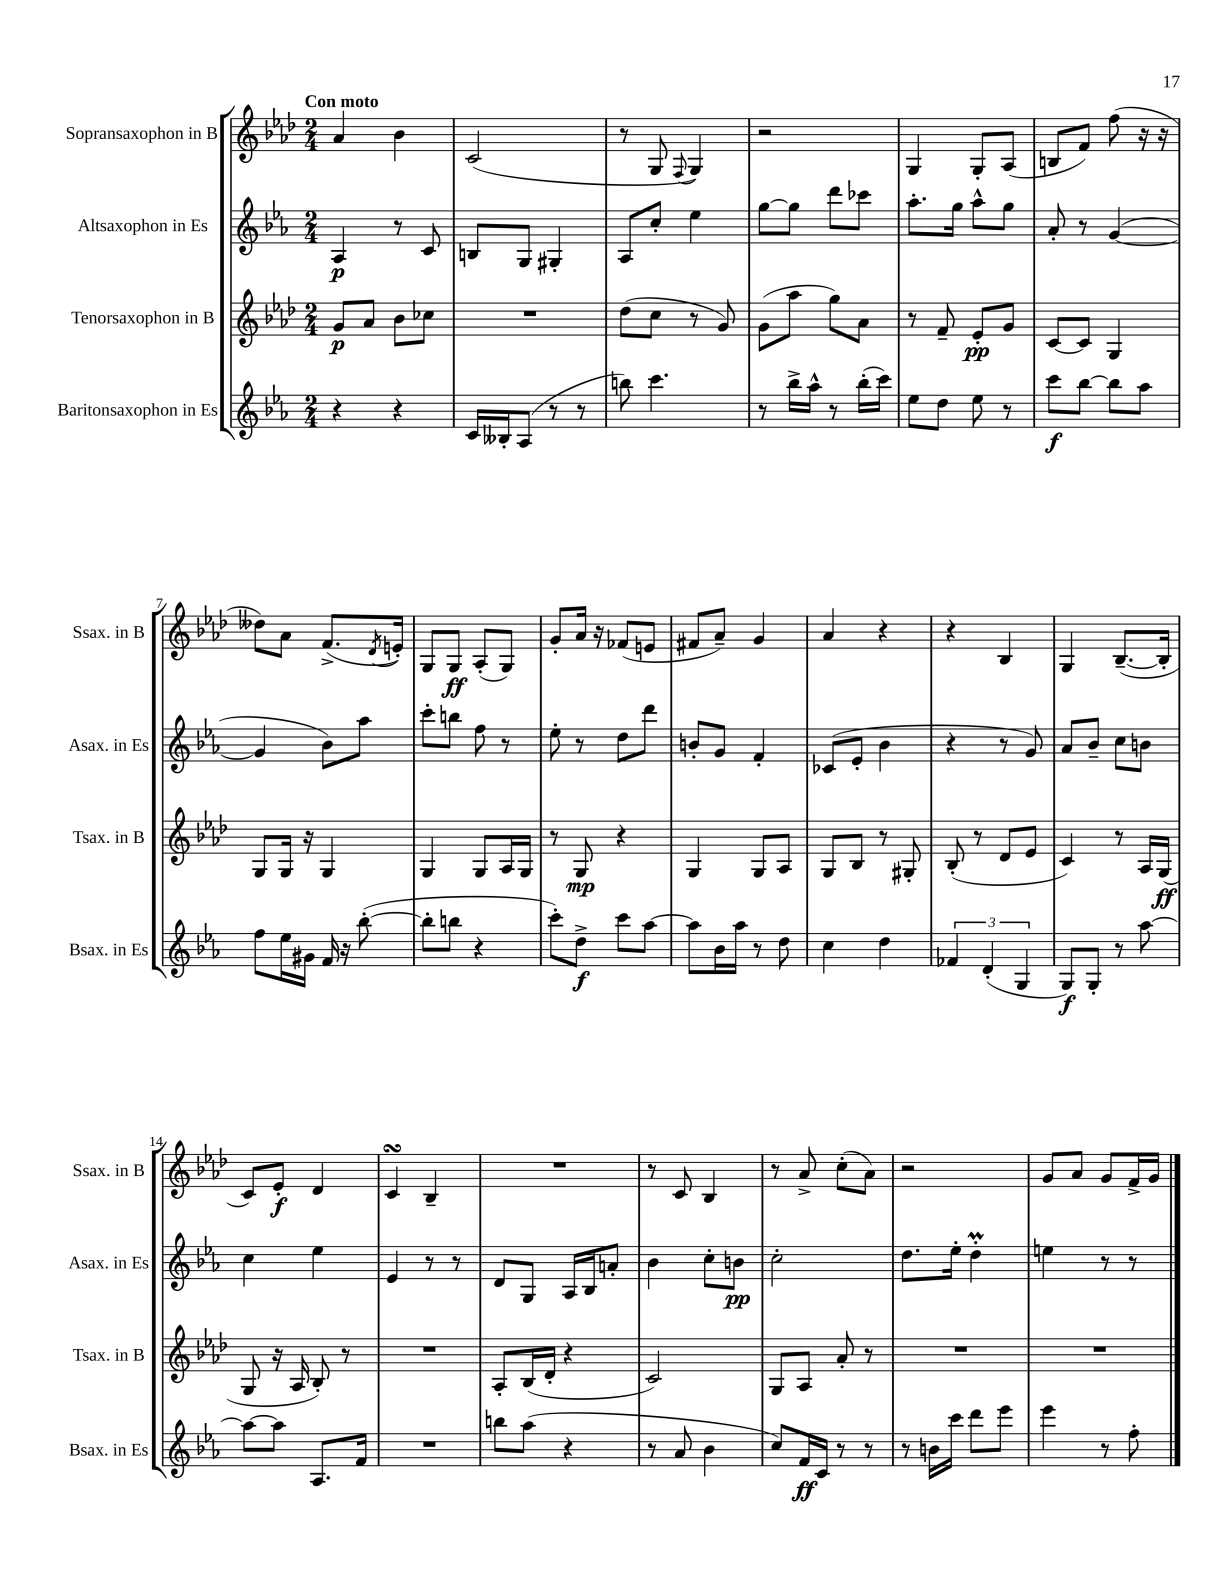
<<
\new StaffGroup <<
\new Staff = "s0" \with { instrumentName = "Sopransaxophon in B" shortInstrumentName = "Ssax. in B" } {
    \clef treble \key aes \major \numericTimeSignature \time 2/4 \tempo "Con moto"
    aes'4 bes'4 |
    c'2( |
    r8 g8 \appoggiatura { f8 } g4) |
    r2 |
    g4 g8-. aes8( |
    b8 f'8) f''8( r16 r16 |
    deses''8) aes'8 f'8.->( \acciaccatura { des'8 } e'16-.) |
    g8 g8\ff aes8-.( g8) |
    g'8-. aes'16 r16 fes'8( e'8 |
    fis'8 aes'8--) g'4 |
    aes'4 r4 |
    r4 bes4 |
    g4 bes8.~--( bes16-. |
    c'8) ees'8-.\f des'4 |
    c'4\turn bes4-- |
    R2 |
    r8 c'8 bes4 |
    r8 aes'8-> c''8-.( aes'8) |
    r2 |
    g'8 aes'8 g'8 f'16-> g'16 \bar "|." |
}
\new Staff = "s1" \with { instrumentName = "Altsaxophon in Es" shortInstrumentName = "Asax. in Es" } {
    \clef treble \key ees \major \numericTimeSignature \time 2/4
    aes4\p r8 c'8 |
    b8 g8 gis4-. |
    aes8 c''8-. ees''4 |
    g''8~ g''8 d'''8 ces'''8 |
    aes''8.-. g''16 aes''8-^ g''8 |
    aes'8-. r8 g'4~( |
    g'4 bes'8) aes''8 |
    c'''8-. b''8 f''8 r8 |
    ees''8-. r8 d''8 d'''8 |
    b'8-. g'8 f'4-. |
    ces'8( ees'8-. bes'4 |
    r4 r8 g'8) |
    aes'8 bes'8-- c''8 b'8 |
    c''4 ees''4 |
    ees'4 r8 r8 |
    d'8 g8 aes16 bes16 a'8-. |
    bes'4 c''8-. b'8\pp |
    c''2-. |
    d''8. ees''16-. d''4-.\prall |
    e''4 r8 r8 \bar "|." |
}
\new Staff = "s2" \with { instrumentName = "Tenorsaxophon in B" shortInstrumentName = "Tsax. in B" } {
    \clef treble \key aes \major \numericTimeSignature \time 2/4
    g'8\p aes'8 bes'8 ces''8 |
    R2 |
    des''8( c''8 r8 g'8) |
    g'8( aes''8 g''8) aes'8 |
    r8 f'8-- ees'8-.\pp g'8 |
    c'8~ c'8 g4 |
    g8 g16 r16 g4 |
    g4 g8 aes16 g16 |
    r8 g8\mp r4 |
    g4 g8 aes8 |
    g8 bes8 r8 gis8-. |
    bes8-.( r8 des'8 ees'8 |
    c'4) r8 aes16 g16\ff( |
    g8 r16 aes16 bes8-.) r8 |
    R2 |
    aes8-. bes16( des'16-. r4 |
    c'2) |
    g8 aes8 aes'8-. r8 |
    R2 |
    R2 \bar "|." |
}
\new Staff = "s3" \with { instrumentName = "Baritonsaxophon in Es" shortInstrumentName = "Bsax. in Es" } {
    \clef treble \key ees \major \numericTimeSignature \time 2/4
    r4 r4 |
    c'16 beses16-. aes8( r8 r8 |
    b''8) c'''4. |
    r8 bes''16-> aes''16-^ r8 bes''16-.( c'''16) |
    ees''8 d''8 ees''8 r8 |
    c'''8\f bes''8~ bes''8 aes''8 |
    f''8 ees''16 gis'16 f'16 r16 bes''8~-.( |
    bes''8-. b''8 r4 |
    c'''8-.) d''8->\f c'''8 aes''8~ |
    aes''8 bes'16 aes''16 r8 d''8 |
    c''4 d''4 |
    \tuplet 3/2 { fes'4 d'4-.( g4 } |
    g8\f) g8-. r8 aes''8~ |
    aes''8~ aes''8 aes8. f'16 |
    R2 |
    b''8 aes''8( r4 |
    r8 aes'8 bes'4 |
    c''8) f'16\ff c'16 r8 r8 |
    r8 b'16 c'''16 d'''8 ees'''8 |
    ees'''4 r8 f''8-. \bar "|." |
}
>>
>>
